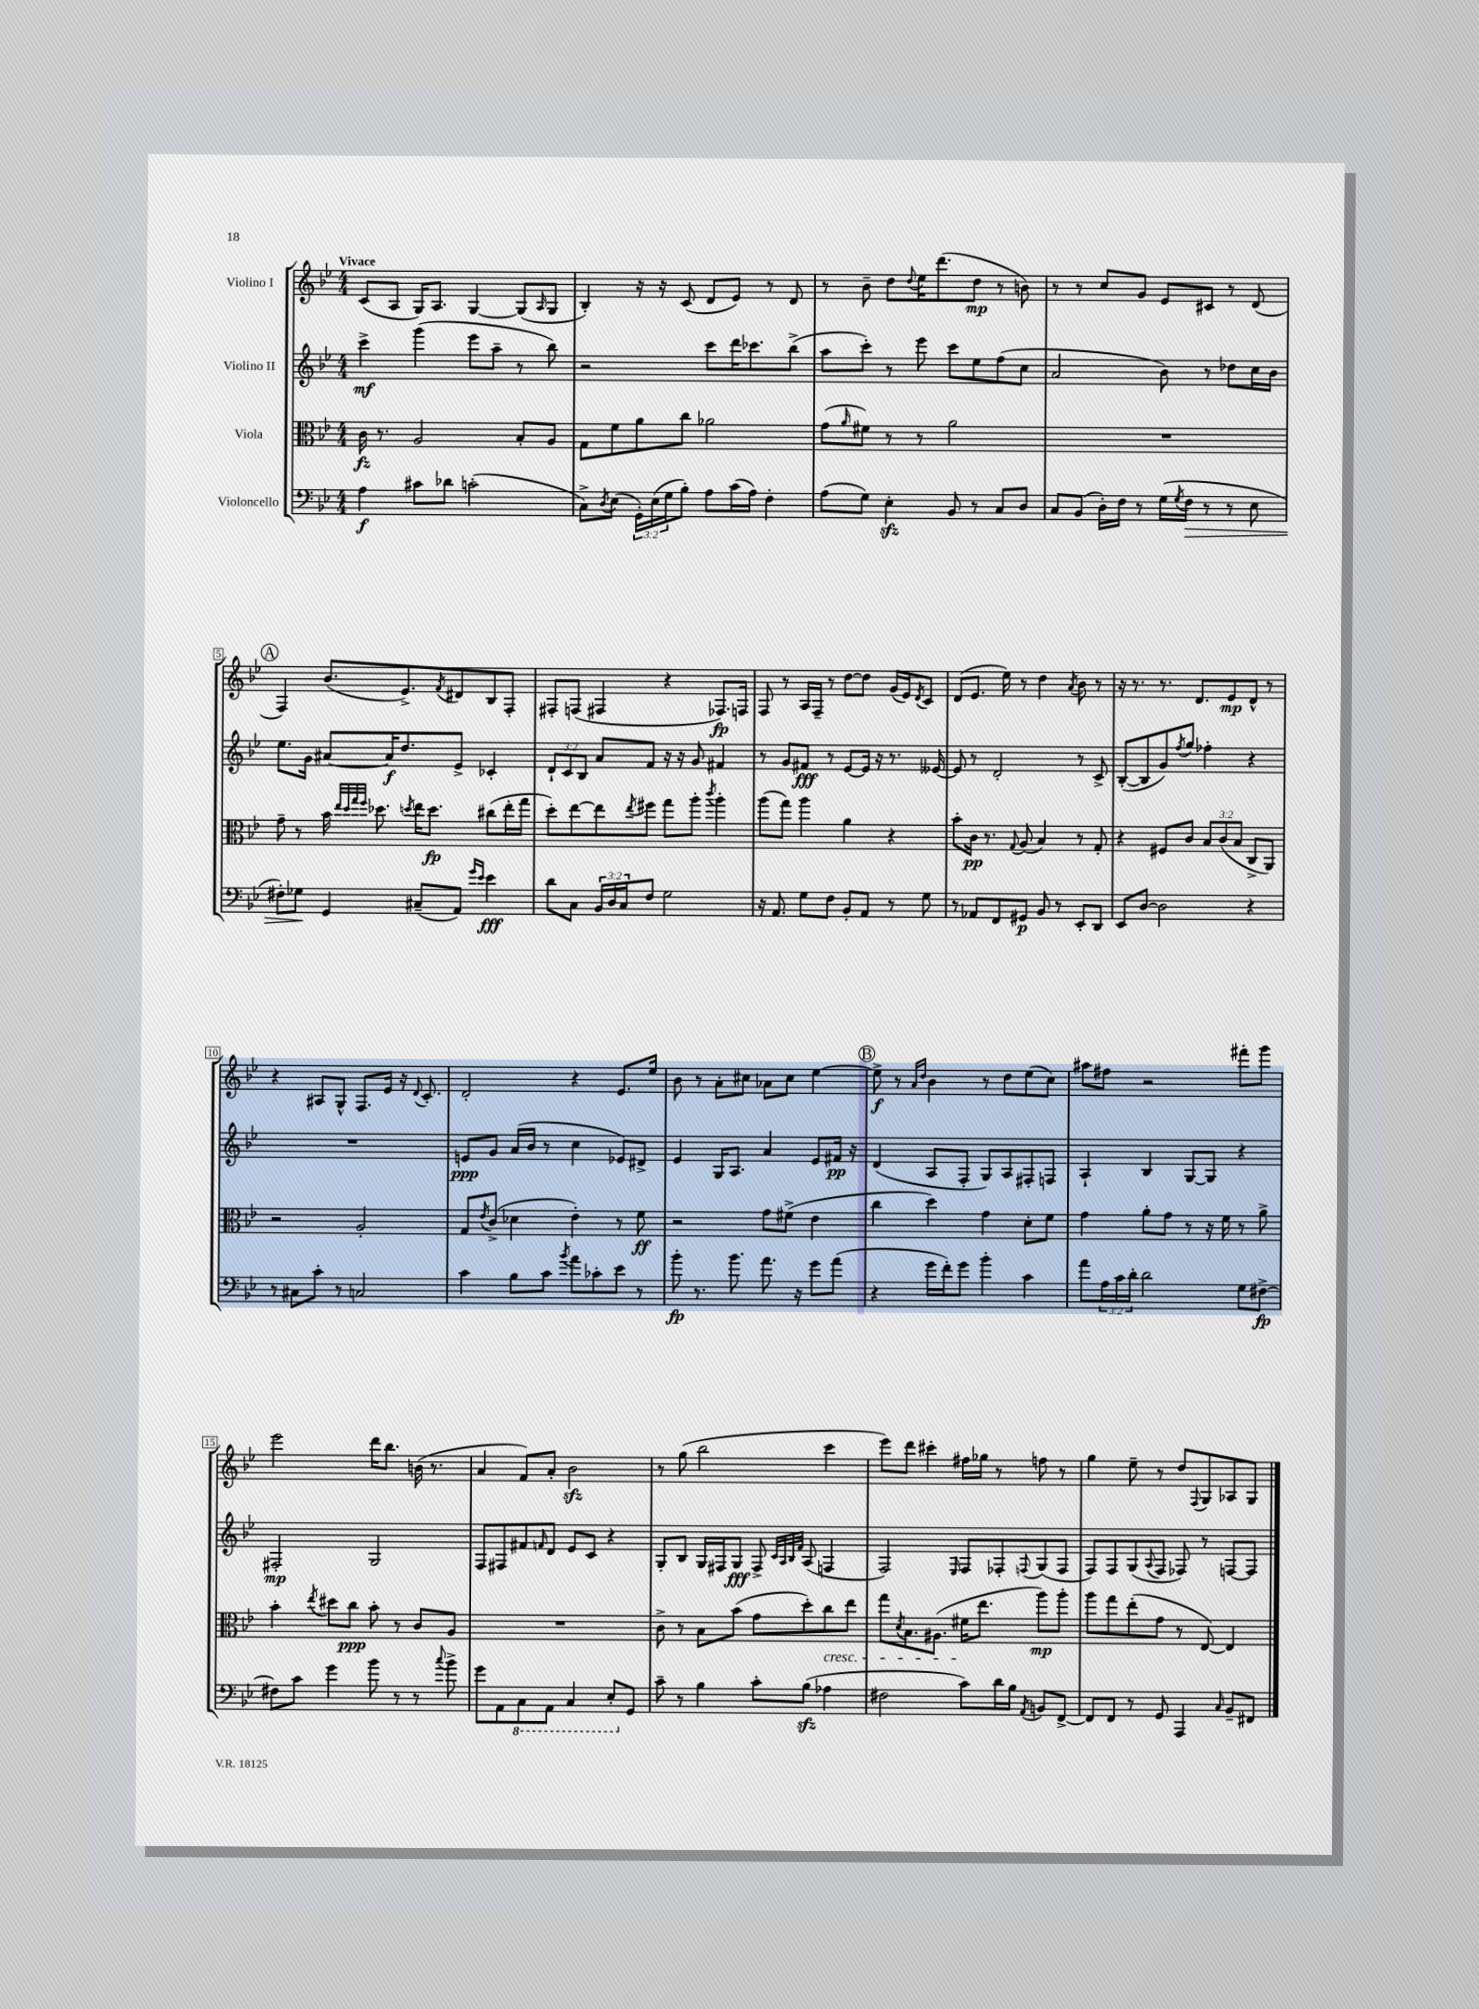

**kern	**kern	**kern	**kern
*staff4	*staff3	*staff2	*staff1
*clefF4	*clefC3	*clefG2	*clefG2
*k[b-e-]	*k[b-e-]	*k[b-e-]	*k[b-e-]
*M4/4	*M4/4	*M4/4	*M4/4
4A	16c	4ccc^	(8c
.	8.r	.	.
.	.	.	8A
8c#	2A	(4ggg	16G)
.	.	.	8.A
8d-	.	.	.
(2c'	.	8eee-	[4G
.	.	8aa~	.
.	8B-'	8r	(8G]
.	.	.	16qqA
.	8A	8bb-)	8G
=	=	=	=
8C^)	8G	2r	4B-')
8qD	.	.	.
(8E-	8f	.	.
24GG')	8a	.	16r
(24E-	.	.	.
.	.	.	16r
24G	.	.	.
8B-')	8cc	.	(8c
8A	2a-	8ccc	8d
(16c	.	16ddd	8e-)
16A)	.	8.ccc-	.
4F'	.	.	8r
.	.	(8bb-^	8d
=	=	=	=
(8A	(8g	8aa	8r
.	16qqa	.	.
8G)	8f#)	8ccc')	8b-~
4E-'	8r	8r	8dd
.	.	.	8qqdd
.	8r	8eee-	16ee-
.	.	.	(8.ddd
8BB-	2a	8ccc	.
8r	.	8ee-	8dd
8C	.	(8ff	8r
8D	.	8cc	8b)
=	=	=	=
8C	1r	2a	8r
(8BB-	.	.	8r
16D')	.	.	8cc
16F	.	.	.
8r	.	.	8g
(16G	.	8b-)	8e-
8qG	.	.	.
16F	.	.	.
8r	.	8r	8c#
8r	.	8dd-	8r
8E-	.	16cc	(8d
.	.	16b-	.
=	=	=	=
8F#')	8g~	8.ee-	4F)
8G-	8r	.	.
.	.	16g	.
4GG	16b-	[8a#	(8.b-
.	32qqee-	.	.
.	32qqdd	.	.
.	32qqgg	.	.
.	32qqff	.	.
.	8.dd-	.	.
.	.	16a#]	.
.	.	8.dd	8.e-^)
.	8qdd	.	.
(8C#~	16ee-	.	.
.	8.dd	.	.
.	.	.	8qf
8AA)	.	8e-^	8d#
16qqg	.	.	.
16qqe-	.	.	.
4e-	(8cc#	4c-'	8B-
.	16ee-'	.	8F'
.	16gg	.	.
=	=	=	=
8d	8dd')	12d`	8F#'
.	.	12c	.
8C	[8ee-	.	(8F
.	.	12B-	.
24BB-	8ee-]	8a	4F#
24D	.	.	.
24C	.	.	.
.	8qee-	.	.
8F	8ff#	8f	.
2G	8gg	16r	4r
.	.	16r	.
.	8aa'	8g	.
.	8qccc	.	.
.	4aa'	4f#	8.F-)
.	.	.	16F
=	=	=	=
16r	(8aa	8r	8F
8.AA	.	.	.
.	8gg)	8g	8r
8G	4aa	8f#	16A
.	.	.	16F~
8F	.	8r	8r
8BB-'	4a	[8e-	[8dd
8AA	.	16e-]	8dd]
.	.	16r	.
8r	4r	8.r	(16g
.	.	.	16e-)
.	.	.	8qd
8G	.	.	8c
.	.	[16e--	.
=	=	=	=
8r	8b-'	8e--]	(8d
8AA-	16c	8r	8.e-
.	8.r	.	.
8FF	.	2d'	.
.	.	.	16ee-)
.	8qqG	.	.
8GG#	(8A	.	8r
8BB-	4B-)	.	4dd
8r	.	.	.
.	.	.	8qa
8EE-'	8r	8r	8b-
8DD	8G'	8c^	8r
=	=	=	=
8EE-	4r	([8B-'	16r
.	.	.	8.r
[8D	.	8B-]	.
2D]	8F#	8g)	8.r
.	.	8qff	.
.	8c	8gg	.
.	.	.	8.d
.	12B-	4ff-'	.
.	(12c	.	.
.	.	.	8e-
.	12B-	.	.
4r	8C^	4r	8d^^
.	8AA)	.	8r
=	=	=	=
8r	2r	1r	4r
8C#	.	.	.
8c'	.	.	8A#
8r	.	.	8G^^
2C	2A'	.	8.F
.	.	.	16e-
.	.	.	16r
.	.	.	8qqd
.	.	.	8.c'
=	=	=	=
4c	8G	8e	2d'
.	8qe-	.	.
.	(8c^	8g	.
8B-	4d-	(16a	.
.	.	16b-	.
8c	.	8r	.
8qb-	.	.	.
8a	4e-')	4cc	4r
8c-'	.	.	.
8e-	8r	8e-)	8.e-
8r	8f	8d#^	.
.	.	.	16ee-
=	=	=	=
8b-'	2r	4e-	8b-
8.r	.	.	8r
.	.	16G	8a'
8.b-	.	8.A	.
.	.	.	8cc#
8.a	8g	4a	8a-
.	(8f#^	.	8cc#
16r	.	.	.
8g	4e-	8e-	[4ee-
(8a	.	16f#	.
.	.	16r	.
=	=	=	=
4r	4cc	(4d	8ee-^]
.	.	.	8r
.	.	.	16qqa
.	.	.	16qqdd
16g	4dd)	8A	4b-
16f')	.	.	.
8g	.	8F'	.
4b-'	4g	8G)	8r
.	.	8A	8dd
4c	8d'	8F#'	(8ee-
.	8f	8F	8cc)
=	=	=	=
8a	4g	4A`	8aa#
24A	.	.	8ff#
24c	.	.	.
24d'	.	.	.
2d	8a'	4B-	2r
.	8g	.	.
.	8r	[8G	.
.	16r	8G]	.
.	16f	.	.
8G	8r	4r	8fff#'
[8F#^	8a^	.	8ggg
=	=	=	=
8F#]	4b-'	2F#'	2eee-
8c	.	.	.
.	8qee-	.	.
4g	8dd#	.	.
.	8cc	.	.
8b-	8b-'	2G	16ddd
.	.	.	8.bb-
8r	8r	.	.
8r	8c	.	(16b
.	.	.	8.r
8qqcc	.	.	.
8b-^	8A	.	.
=	=	=	=
8g	1r	8F	4a
8AA	.	8F#	.
8CC	.	8f#	8f)
.	.	16qqf	.
8AAA	.	8d	8a'
4CC	.	8e-	2b-
.	.	8c	.
8EE-'	.	4r	.
8GG	.	.	.
=	=	=	=
8c~	8c^	8G'	8r
8r	8r	8B-	(8gg
4B-	8B-	16G	2bb-
.	.	16F#	.
.	(8b-	8G	.
8c'	8g	8F#^	.
.	.	32qqc	.
.	.	32qqA	.
.	.	32qqB-	.
.	.	32qqf	.
(8B-	8dd')	(8A	.
4A-	8cc	4F	4ccc
.	8ee-	.	.
=	=	=	=
2F#	8gg	2F)	8eee-)
.	8qd	.	.
.	8.B-	.	8ddd
.	.	.	4ccc#'
.	(8.A#	.	.
.	.	16qqE-	.
8c)	16f#	8F	16ff#
.	8.ee-	.	16gg-
16d	.	8F-'	8r
16B-	.	.	.
8qAA	.	8qqF	.
8BB	8aa)	(8G	8ff
[8FF^	8aa'	8F	8r
=	=	=	=
8FF]	8aa	8F)	4gg
8FF	8gg	8F	.
8r	(8ee-'	(8G	8ee-~
.	.	8qqA	.
8GG	8g	8F	8r
4AAA	8r	8F-)	8dd
.	.	.	8qqF
.	[8E-)	8r	8G
16qqC	.	.	.
8BB-~	4E-]	[8F	8A-
8FF#	.	8F]	8G
==	==	==	==
*-	*-	*-	*-
